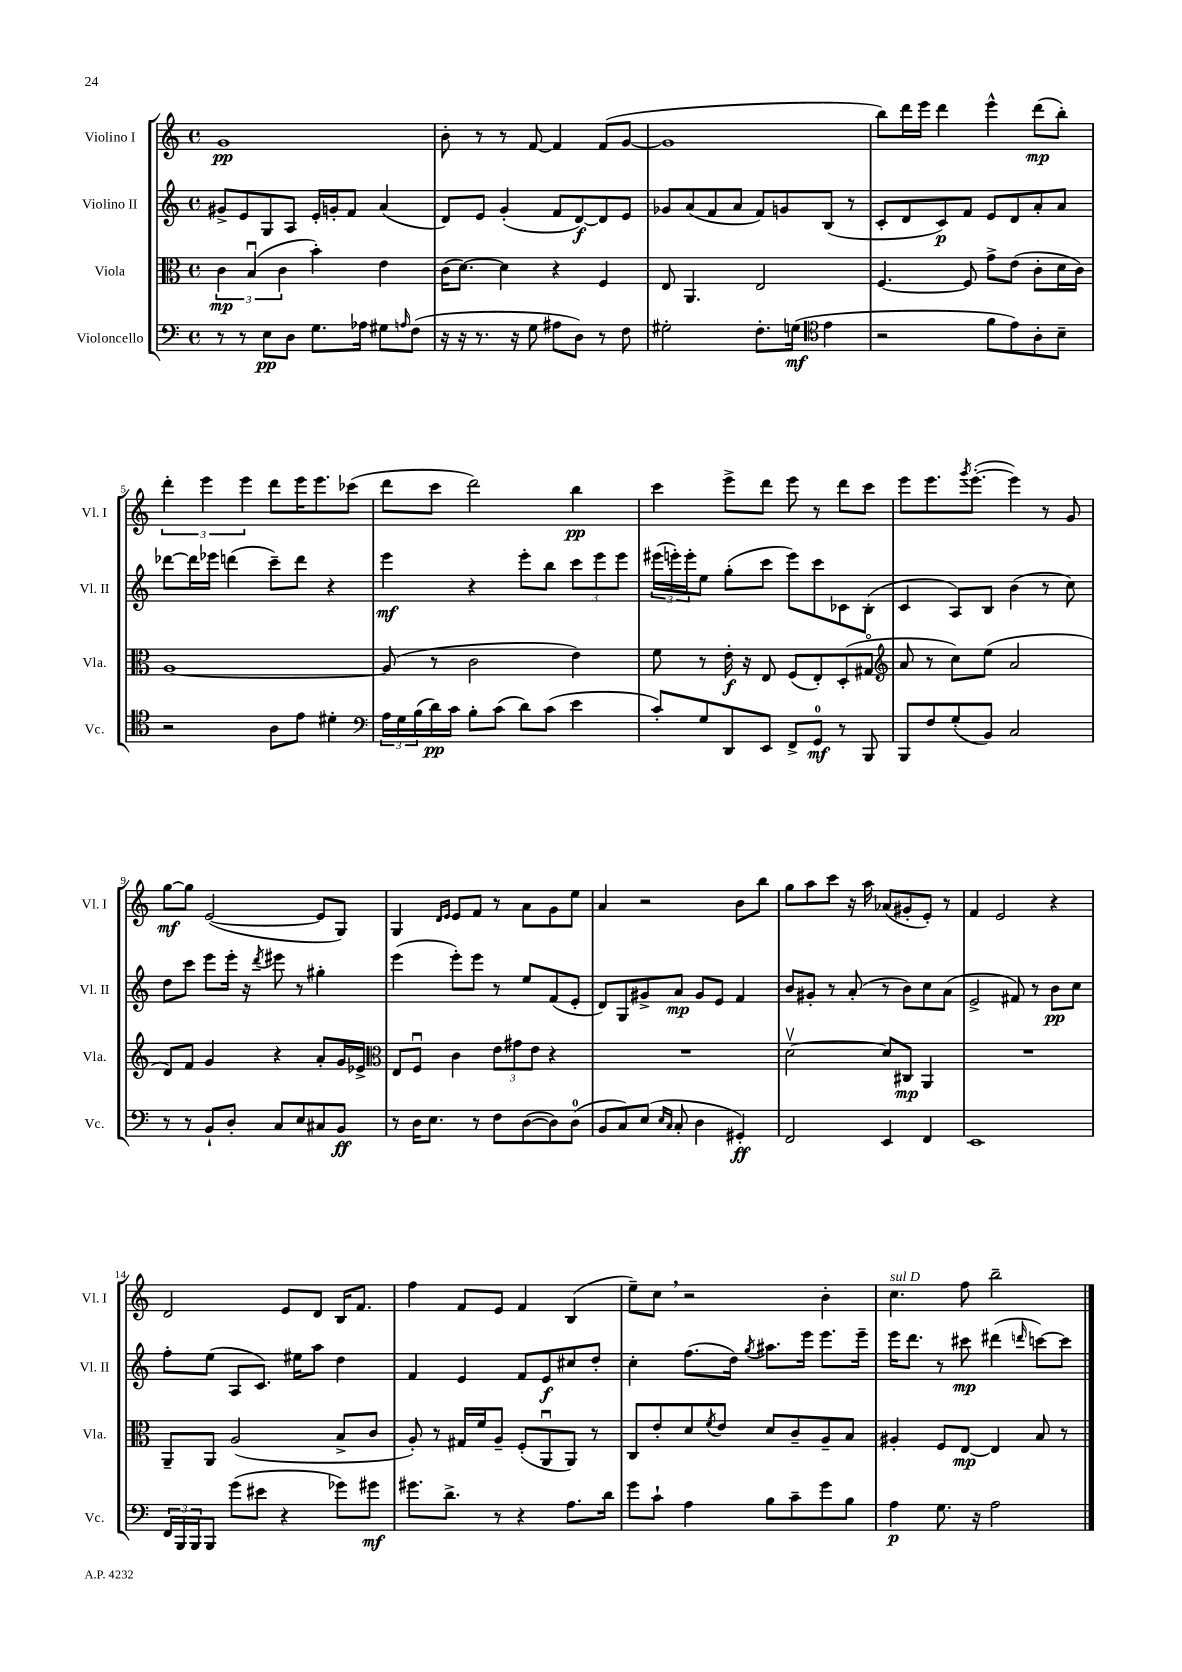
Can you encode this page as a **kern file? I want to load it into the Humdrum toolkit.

**kern	**kern	**kern	**kern
*staff4	*staff3	*staff2	*staff1
*clefF4	*clefC3	*clefG2	*clefG2
*k[]	*k[]	*k[]	*k[]
*M4/4	*M4/4	*M4/4	*M4/4
*met(c)	*met(c)	*met(c)	*met(c)
8r	6c	8g#^	1g
8r	.	8e	.
.	(6Bu	.	.
8E	.	8G	.
.	6c	.	.
8D	.	8A	.
8.G	4b')	16e'	.
.	.	16g'	.
.	.	8f	.
16A-	.	.	.
8G#	4e	(4a	.
16qqA	.	.	.
(8F	.	.	.
=	=	=	=
16r	(16c	8d)	8b'
16r	[8.d)	.	.
8.r	.	8e	8r
.	4d]	(4g'	8r
16r	.	.	.
8G	.	.	[8f
8A#	4r	8f	4f]
8D)	.	[8d)	.
8r	4F	8d]	(8f
8F	.	8e	[8g
=	=	=	=
2G#'	8E	8g-	1g]
.	4.AA	(8a	.
.	.	8f	.
.	.	8a	.
8.F'	2E	8f)	.
.	.	8g	.
(16G	.	.	.
*clefC4	*	*	*
4e	.	(8B	.
.	.	8r	.
=	=	=	=
2r	[4.F	8c'	8bb)
.	.	8d	16ddd
.	.	.	16eee
.	.	8c)	4ddd
.	8F]	8f	.
8f	8g^	8e	4eee^^
8e)	(8e	8d	.
8A'	8c'	8a'	(8ddd
8B~	16d	8a	8bb')
.	16c)	.	.
=	=	=	=
2r	[1A	[8ddd-	6ddd'
.	.	16ddd-]	.
.	.	.	6eee
.	.	16eee-	.
.	.	(4ddd	.
.	.	.	6eee
8A	.	8ccc~)	8ddd
8e	.	8ddd	16eee
.	.	.	8.eee
4d#'	.	4r	.
.	.	.	(8ccc-
=	=	=	=
*clefF4	*	*	*
24A	(8A]	4eee	8ddd
24G	.	.	.
(24B	.	.	.
16d)	8r	.	8ccc
16c	.	.	.
8B'	2c	4r	2ddd)
(8c	.	.	.
8d)	.	8eee'	.
(8c	.	8bb	.
4e	4e)	12ccc	4bb
.	.	12eee	.
.	.	12eee	.
=	=	=	=
8c')	8f	(24eee#	4ccc
.	.	24eee')	.
.	.	24eee'	.
8G	8r	8ee	.
8DD	16e'	(8gg'	8eee^
.	16r	.	.
8EE	8E	8ccc	8ddd
8FF^	(8F	8eee)	8eee
8GG	8E')	8ccc	8r
8r	(8D'	8c-	8ddd
8BBB	8G#o	(8B'	8ccc
=	=	=	=
*	*clefG2	*	*
8BBB	8a	4c	8eee
8F	8r	.	8.eee
(8G'	8cc)	8A)	.
.	.	.	8qggg
.	.	.	([8.eee'
8BB)	(8ee	8B	.
2C	2a	(4b	4eee])
.	.	8r	8r
.	.	8cc)	8g
=	=	=	=
8r	8d)	8dd	[8gg
8r	8f	8ccc	8gg]
8BB`	4g	8eee	([2e
8D'	.	16eee'	.
.	.	16r	.
.	.	8qddd	.
8C	4r	8eee#	.
8E	.	8r	.
8C#	8a'	4gg#'	8e]
8BB	16g	.	8G)
.	16e-^	.	.
=	=	=	=
*	*clefC3	*	*
8r	8E	(4eee	4G
16D	8Fu	.	.
8.E	.	.	.
.	.	.	16qqd
.	.	.	16qqe
.	4c	8eee')	8e
8r	.	8eee	8f
8F	12e	8r	8r
.	12g#	.	.
([8D	.	8ee	8a
.	12e	.	.
8D])	4r	(8f	8g
(8D	.	8e'	8ee
=	=	=	=
8BB	1r	8d)	4a
8C)	.	8G	.
(8E	.	8g#^	2r
16qqE	.	.	.
16qqC	.	.	.
8C'	.	8a	.
4D	.	8g#	.
.	.	8e	.
4GG#')	.	4f	8b
.	.	.	8bb
=	=	=	=
2FF	[2dv	8b	8gg
.	.	8g#'	8aa
.	.	8r	8ccc
.	.	(8a'	16r
.	.	.	16aa
4EE	8d]	8r	(8a-
.	8C#	8b)	8g#'
4FF	4AA	8cc	8e')
.	.	(8a	8r
=	=	=	=
1EE	1r	2e^	4f
.	.	.	2e
.	.	8f#)	.
.	.	8r	.
.	.	8b	4r
.	.	8cc	.
=	=	=	=
24FF	8AA~	8ff'	2d
24BBB	.	.	.
24BBB	.	.	.
8BBB	8AA	(8ee	.
(8g	(2A	8A	.
8e#	.	8.c)	.
4r	.	.	8e
.	.	16ee#	.
.	.	8aa	8d
8g-)	8B^	4dd	16B
.	.	.	8.f
8g#	8c	.	.
=	=	=	=
8.g#	8A')	4f	4ff
.	8r	.	.
8.d^	.	.	.
.	16G#	4e	8f
.	16f	.	.
8r	8A~	.	8e
4r	(8F'	8f	4f
.	8AAu	8e	.
8.A	8AA)	8cc#	(4B
.	8r	8dd'	.
16d	.	.	.
=	=	=	=
8g	8C	4cc'	8ee~)
8c`	8e'	.	8cc
4A	8d	(8.ff	2r
.	8qf	.	.
.	8e	.	.
.	.	16dd)	.
.	.	8qgg	.
8B	8d	8.aa#	.
8c~	8c~	.	.
.	.	16eee	.
8g	8A~	8.eee	4b'
8B	8B	.	.
.	.	16eee~	.
=	=	=	=
4A	4A#'	16eee	4.cc
.	.	8.ddd	.
8.G	8F	8r	.
.	[8E	8ccc#	8ff
16r	.	.	.
2A	4E]	(4ddd#	2bb~
.	.	16qqddd	.
.	8B	[8ccc)	.
.	8r	8ccc]	.
==	==	==	==
*-	*-	*-	*-
